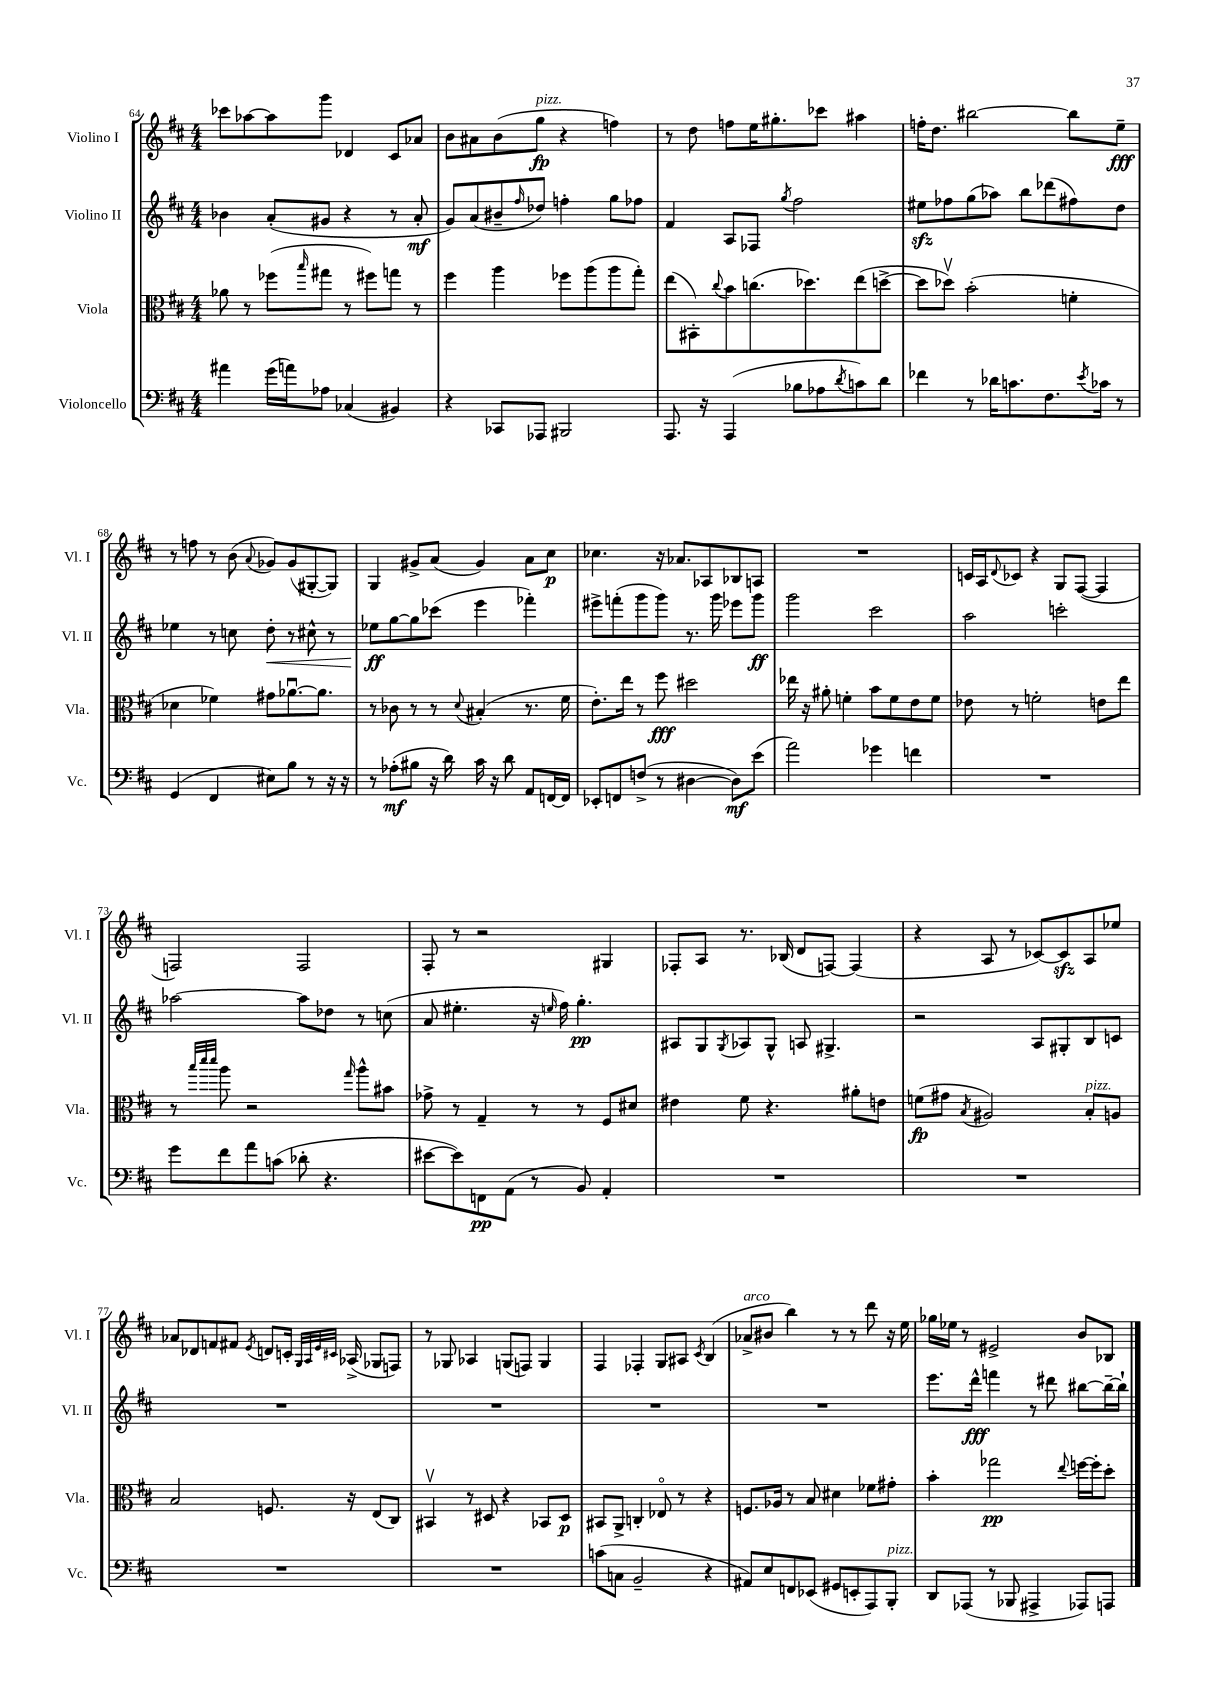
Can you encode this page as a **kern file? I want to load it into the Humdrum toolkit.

**kern	**dynam	**kern	**dynam	**kern	**dynam	**kern	**dynam
*part4	*part4	*part3	*part3	*part2	*part2	*part1	*part1
*staff4	*staff4	*staff3	*staff3	*staff2	*staff2	*staff1	*staff1
*I"Violoncello	*	*I"Viola	*	*I"Violino II	*	*I"Violino I	*
*I'Vc.	*	*I'Vla.	*	*I'Vl. II	*	*I'Vl. I	*
*clefF4	*	*clefC3	*	*clefG2	*	*clefG2	*
*k[f#c#]	*	*k[f#c#]	*	*k[f#c#]	*	*k[f#c#]	*
*M4/4	*	*M4/4	*	*M4/4	*	*M4/4	*
=64	=64	=64	=64	=64	=64	=64	=64
4a#X\	.	8a-X\	.	4b-X\	.	8ccc-X\L	.
.	.	8r	.	.	.	[8aa-X\	.
(16g\LL	.	(8ff-X\L	.	(8a'/L	.	8aa-\]	.
16an\J)	.	.	.	.	.	.	.
.	.	16qqbb/	.	.	.	.	.
8A-X\J	.	8gg#X\J	.	8g#X/J	.	8ggg\J	.
(4C-X/	.	8r	.	4r	.	4d-X/	.
.	.	8ff#X\L)	.	.	.	.	.
4BB#X/)	.	8ggn\J	.	8r	.	8c#/L	.
.	.	8r	.	8a'/	mf	8a-X/J	.
=65	=65	=65	=65	=65	=65	=65	=65
4r	.	4ff#\	.	8g/L)	.	8b\L	.
.	.	.	.	(8a/	.	8a#X\	.
8CC-X/L	.	4aa\	.	8b#X~/	.	(8b\	.
.	.	.	.	16qqff#/	.	.	.
!	!	!	!	!	!	!LO:TX:a:i:t=pizz.	!
8AAA-X/J	.	.	.	8dd-X/J)	.	8gg\J	fp
2BBB#X/	.	8ff-X\L	.	4ffn'\	.	4r	.
.	.	(8aa\	.	.	.	.	.
.	.	8aa\	.	8gg\L	.	4ffn\)	.
.	.	8gg'\J)	.	8ff-X\J	.	.	.
=66	=66	=66	=66	=66	=66	=66	=66
8.AAA/	.	(8ee\L	.	4f#/	.	8r	.
.	.	8BB#X'\)	.	.	.	8dd\	.
16r	.	.	.	.	.	.	.
.	.	8qqcc#/	.	.	.	.	.
(4AAA/	.	8b\	.	8A/L	.	8ffn\L	.
.	.	(8.ccn\	.	8F-X/J	.	16ee\K	.
.	.	.	.	.	.	8.gg#X'\	.
.	.	.	.	8qgg/	.	.	.
8B-X\L	.	.	.	2ff#\	.	.	.
.	.	8.dd-X\)	.	.	.	.	.
8A-X\	.	.	.	.	.	8ccc-X\J	.
8qd/	.	.	.	.	.	.	.
8cn\)	.	(8ee\	.	.	.	4aa#X\	.
8d\J	.	[8ddn^\J	.	.	.	.	.
=67	=67	=67	=67	=67	=67	=67	=67
4f-X\	.	8dd\L]	.	8ee#Xzz\L	.	16ffn'\KL	.
.	.	.	.	.	.	8.dd\J	.
.	.	8dd-Xv\J)	.	8ff-X\	.	.	.
8r	.	(2b'\	.	(8gg\	.	[2bb#X\	.
16d-X\KL	.	.	.	8aa-X\J)	.	.	.
8.cn\	.	.	.	.	.	.	.
.	.	.	.	8bb\L	.	.	.
8.F#\	.	.	.	(8ddd-X\	.	.	.
.	.	4fn'\	.	8ff#X\)	.	8bb#\L]	.
8qe/	.	.	.	.	.	.	.
16c-X\Jk	.	.	.	.	.	.	.
8r	.	.	.	8dd\J	.	8ee~\J	fff
!!LO:LB:g=z
=68	=68	=68	=68	=68	=68	=68	=68
(4GG/	.	4d-X\	.	4ee-X\	.	8r	.
.	.	.	.	.	.	8ffn\	.
4FF#/	.	4f-X\)	.	8r	.	8r	.
.	.	.	.	8ccn\	.	(8b\	.
.	.	.	.	.	.	8qqa/	.
!	!	!	!	!	!LO:HP:b	!	!
8E#X\L)	.	8g#X\L	.	8dd'\	<	8g-X/L)	.
8B\J	.	[8.a-Xu\	.	8r	.	(8g-/	.
8r	.	.	.	8cc#X^^\	.	[8G#X'/	.
.	.	8.a-\J]	.	.	.	.	.
16r	.	.	.	8r	.	8G#/J])	.
16r	.	.	.	.	.	.	.
=69	=69	=69	=69	=69	=69	=69	=69
8r	.	8r	.	8ee-X\L	ff	4G/	.
(8A-X'\L	mf	8c-X\	.	[8gg\	[	.	.
8B#X\J	.	8r	.	8gg\]	.	8g#X^/L	.
16r	.	8r	.	(8ccc-X\J	.	(8a/J	.
16d\)	.	.	.	.	.	.	.
.	.	8qqd/	.	.	.	.	.
16c#\	.	(4B#X'/	.	4eee\	.	4g#/)	.
16r	.	.	.	.	.	.	.
8d\	.	.	.	.	.	.	.
8AA/L	.	8.r	.	4fff-X'\)	.	8a\L	.
[16FFn/L	.	.	.	.	.	8cc#\J	p
16FF/JJ]	.	16f#\	.	.	.	.	.
=70	=70	=70	=70	=70	=70	=70	=70
8EE-X'/L	.	8.e'\L)	.	8eee#X^\L	.	4.cc-X\	.
8FFn/	.	.	.	(8fffn'\	.	.	.
.	.	16ee\Jk	.	.	.	.	.
(8Fn^/J	.	8r	.	8ggg\	.	.	.
8r	.	8ff#\	fff	8ggg\J)	.	16r	.
.	.	.	.	.	.	8.a-X/L	.
[4D#X\	.	2dd#X\	.	8.r	.	.	.
.	.	.	.	.	.	8A-X/	.
.	.	.	.	16ggg\	.	.	.
8D#\L])	mf	.	.	8eee-X\L	.	8B-X/	.
(8e\J	.	.	.	8ggg\J	ff	8An/J	.
=71	=71	=71	=71	=71	=71	=71	=71
2a\)	.	16ee-X\	.	2ggg\	.	1r	.
.	.	16r	.	.	.	.	.
.	.	8a#X'\	.	.	.	.	.
.	.	4fn'\	.	.	.	.	.
4g-X\	.	8b\L	.	2ccc#\	.	.	.
.	.	8f\	.	.	.	.	.
4fn\	.	8e\	.	.	.	.	.
.	.	8f\J	.	.	.	.	.
=72	=72	=72	=72	=72	=72	=72	=72
1r	.	8e-X\	.	2aa\	.	16cn/LL	.
.	.	.	.	.	.	16A/J	.
.	.	.	.	.	.	8qqd/	.
.	.	8r	.	.	.	8c-X/J	.
.	.	2fn'\	.	.	.	4r	.
.	.	.	.	2cccn'\	.	8G/L	.
.	.	.	.	.	.	([8F#/J	.
.	.	8en\L	.	.	.	4F#/]	.
.	.	8ee\J	.	.	.	.	.
!!LO:LB:g=z
=73	=73	=73	=73	=73	=73	=73	=73
8g\L	.	8r	.	[2aa-X\	.	2Fn/)	.
.	.	32qqbb/LLL	.	.	.	.	.
.	.	32qqddd/	.	.	.	.	.
.	.	32qqddd/JJJ	.	.	.	.	.
8f#\	.	8aa\	.	.	.	.	.
8a\	.	2r	.	.	.	.	.
(8cn\J	.	.	.	.	.	.	.
8d-X'\	.	.	.	8aa-\L]	.	2F/	.
4.r	.	.	.	8dd-X\J	.	.	.
.	.	16qqgg/	.	.	.	.	.
.	.	8aa^^\L	.	8r	.	.	.
.	.	8b#X\J	.	(8ccn\	.	.	.
=74	=74	=74	=74	=74	=74	=74	=74
[8e#X\L	.	8g-X^\	.	8a/	.	8F#'/	.
8e#\])	.	8r	.	4.ee#X'\	.	8r	.
8FFn\	pp	4G~/	.	.	.	2r	.
(8AA\J	.	.	.	.	.	.	.
8r	.	8r	.	16r	.	.	.
.	.	.	.	16qqeen/	.	.	.
.	.	.	.	16ff#\)	.	.	.
8BB/)	.	8r	.	4.gg'\	pp	.	.
4AA'/	.	8F#/L	.	.	.	4G#X/	.
.	.	8d#X/J	.	.	.	.	.
=75	=75	=75	=75	=75	=75	=75	=75
1r	.	4e#X\	.	8A#X/L	.	8F-X'/L	.
.	.	.	.	8G/	.	8A/J	.
.	.	.	.	8qG/	.	.	.
.	.	8f#\	.	8A-X/	.	8.r	.
.	.	4.r	.	8G^^/J	.	.	.
.	.	.	.	.	.	(16B-X/	.
.	.	.	.	8An/	.	8d/L	.
.	.	.	.	4.G#X^/	.	[8Fn/J)	.
.	.	8a#X'\L	.	.	.	(4F/]	.
.	.	8en\J	.	.	.	.	.
=76	=76	=76	=76	=76	=76	=76	=76
1r	.	(8fn\L	fp	2r	.	4r	.
.	.	8g#X\J	.	.	.	.	.
.	.	8qB/	.	.	.	.	.
.	.	2A#X/)	.	.	.	8A/	.
.	.	.	.	.	.	8r	.
.	.	.	.	8A/L	.	[8c-X/L)	.
.	.	.	.	8G#X'/	.	8c-zz/]	.
!	!	!LO:TX:a:i:t=pizz.	!	!	!	!	!
.	.	8B'/L	.	8B/	.	8A/	.
.	.	8An/J	.	8cn/J	.	8ee-X/J	.
!!LO:LB:g=z
=77	=77	=77	=77	=77	=77	=77	=77
1r	.	2B/	.	1r	.	8a-X/L	.
.	.	.	.	.	.	8d-X/	.
.	.	.	.	.	.	8fn/	.
.	.	.	.	.	.	8f#X/J	.
.	.	.	.	.	.	8qe/	.
.	.	8.Fn/	.	.	.	8dn/L	.
.	.	.	.	.	.	16cn'/Jk	.
.	.	.	.	.	.	32qqG/LLL	.
.	.	.	.	.	.	32qqA/	.
.	.	.	.	.	.	32qqe/	.
.	.	.	.	.	.	32qqc#X/JJJ	.
.	.	16r	.	.	.	(16A-X^/	.
.	.	(8E/L	.	.	.	8G-X/L	.
.	.	8C#/J)	.	.	.	8Fn/J)	.
=78	=78	=78	=78	=78	=78	=78	=78
1r	.	4BB#Xv/	.	1r	.	8r	.
.	.	.	.	.	.	8G-X/	.
.	.	8r	.	.	.	4A-X/	.
.	.	8D#X/	.	.	.	.	.
.	.	4r	.	.	.	(8Gn/L	.
.	.	.	.	.	.	8Fn/J)	.
.	.	8BB-X/L	.	.	.	4G/	.
.	.	8D#/J	p	.	.	.	.
=79	=79	=79	=79	=79	=79	=79	=79
(8cn\L	.	8BB#X/L	.	1r	.	4F#/	.
8Cn\J	.	8AA^/J	.	.	.	.	.
2BB~/	.	4Cn'/	.	.	.	4F-X'/	.
.	.	8E-X/	.	.	.	8G/L	.
.	.	8r	.	.	.	8A#X/J	.
.	.	.	.	.	.	8qc#/	.
4r	.	4r	.	.	.	(4B/	.
=80	=80	=80	=80	=80	=80	=80	=80
!	!	!	!	!	!	!LO:TX:a:i:t=arco	!
8AA#X/L)	.	8.Fn/L	.	1r	.	8a-X^/L	.
8E/	.	.	.	.	.	8b#X/J	.
.	.	16A-X/Jk	.	.	.	.	.
8FFn/	.	8r	.	.	.	4bb\)	.
(8EE-X/J	.	8B/	.	.	.	.	.
8GG#X/L	.	4d#X\	.	.	.	8r	.
8EEn'/	.	.	.	.	.	8r	.
8AAA/)	.	8f-X\L	.	.	.	8ddd\	.
!LO:TX:a:i:t=pizz.	!	!	!	!	!	!	!
8BBB'/J	.	8g#X'\J	.	.	.	16r	.
.	.	.	.	.	.	16ee\	.
=81	=81	=81	=81	=81	=81	=81	=81
8DD/L	.	4b'\	.	8.eee\L	.	16gg-X\LL	.
.	.	.	.	.	.	16ee-X\JJ	.
(8AAA-X/J	.	.	.	.	.	8r	.
.	.	.	.	16ddd^^\Jk	fff	.	.
8r	.	2gg-X\	pp	4fffn\	.	2e#X^/	.
8BBB-X/	.	.	.	.	.	.	.
4AAA#X^/	.	.	.	8r	.	.	.
.	.	.	.	8ddd#X\	.	.	.
.	.	8qqee/	.	.	.	.	.
8AAA-X/L)	.	[16ffn\LL	.	[8bb#X\L	.	8b/L	.
.	.	16ff'\J]	.	.	.	.	.
8AAAn/J	.	8dd'\J	.	16bb#~\L_	.	8B-X/J	.
.	.	.	.	16bb#`\JJ]	.	.	.
==	==	==	==	==	==	==	==
*-	*-	*-	*-	*-	*-	*-	*-
